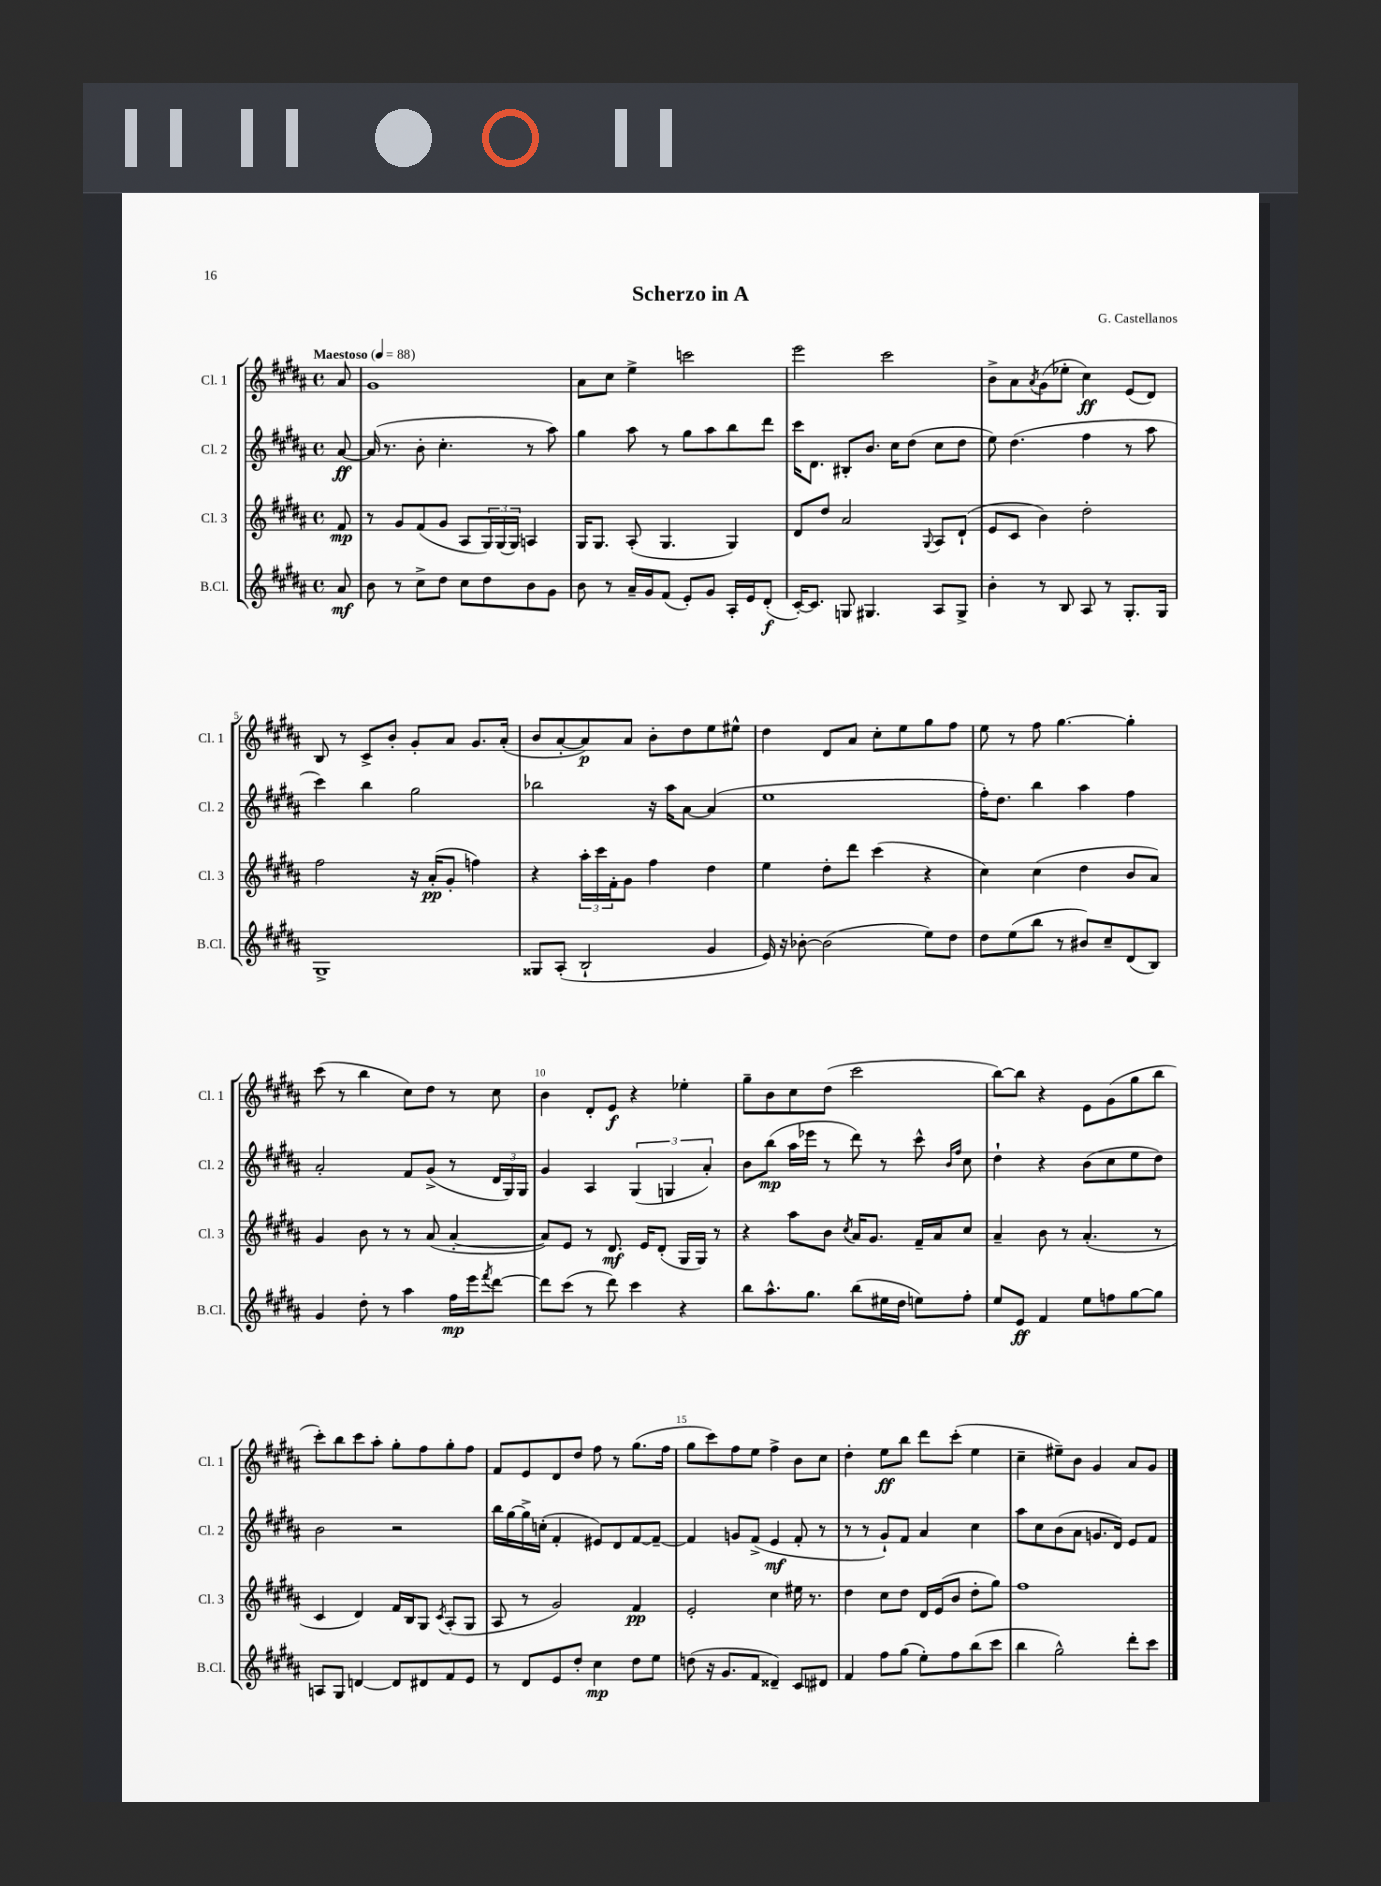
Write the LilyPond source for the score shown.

\header { title = "Scherzo in A" composer = "G. Castellanos" }
<<
\new StaffGroup <<
\new Staff = "s0" \with { instrumentName = "Cl. 1" shortInstrumentName = "Cl. 1" } {
    \clef treble \key b \major \defaultTimeSignature \time 4/4 \partial 8 \tempo "Maestoso" 4 = 88
    ais'8 |
    gis'1 |
    ais'8 cis''8 e''4-> c'''2 |
    e'''2 cis'''2 |
    b'8-> ais'8 \acciaccatura { ais'8 } gis'8( ees''8-. cis''4\ff) e'8( dis'8) |
    b8 r8 cis'8-> b'8-. gis'8-. ais'8 gis'8. ais'16-.( |
    b'8 ais'8~-. ais'8\p) ais'8 b'8-. dis''8 e''8 eis''8-^ |
    dis''4 dis'8 ais'8 cis''8-. e''8 gis''8 fis''8 |
    e''8 r8 fis''8 gis''4.~ gis''4-. |
    cis'''8( r8 b''4 cis''8) dis''8 r8 cis''8 |
    b'4 dis'8-. e'8\f r4 ees''4-. |
    gis''8-- b'8 cis''8 dis''8( cis'''2 |
    b''8~) b''8 r4 e'8 gis'8( gis''8 b''8 |
    cis'''8-.) b''8 cis'''8 ais''8-. gis''8-. fis''8 gis''8-. fis''8 |
    fis'8 e'8 dis'8 dis''8 fis''8 r8 gis''8.( fis''16 |
    gis''8 cis'''8) fis''8 e''8 fis''4-> b'8 cis''8 |
    dis''4-. e''8\ff b''8 dis'''8 cis'''8-.( e''4 |
    cis''4-- eis''8--) b'8 gis'4 ais'8 gis'8 \bar "|." |
}
\new Staff = "s1" \with { instrumentName = "Cl. 2" shortInstrumentName = "Cl. 2" } {
    \clef treble \key b \major \defaultTimeSignature \time 4/4 \partial 8
    ais'8~\ff |
    ais'16( r8. b'8-. cis''4.-. r8 ais''8) |
    gis''4 ais''8 r8 gis''8 ais''8 b''8 dis'''8 |
    cis'''16 dis'8. bis8-. b'8. cis''16 dis''8( cis''8 dis''8 |
    e''8) dis''4.( fis''4 r8 ais''8 |
    cis'''4) b''4 gis''2 |
    bes''2 r16 ais''16 ais'8~ ais'4( |
    e''1 |
    fis''16-.) dis''8. b''4 ais''4 fis''4 |
    ais'2-. fis'8 gis'8->( r8 \tuplet 3/2 { dis'16 gis16) gis16 } |
    gis'4 ais4 \tuplet 3/2 { gis4( g4 ais'4-.) } |
    b'8 b''8\mp( ais''16 ees'''16 r8 dis'''8) r8 cis'''8-^ \grace { b'16 fis''16 } cis''8 |
    dis''4-! r4 b'8( cis''8 e''8 dis''8) |
    b'2 r2 |
    b''16 gis''16~ gis''16-> c''16-.( fis'4-. eis'8) dis'8 fis'8~ fis'8~-- |
    fis'4 g'8 fis'8->( e'4\mf fis'8-. r8 |
    r8 r8 gis'8-!) fis'8 ais'4 cis''4 |
    ais''8 cis''8 b'8( ais'8 g'8. dis'16) e'8 fis'8 \bar "|." |
}
\new Staff = "s2" \with { instrumentName = "Cl. 3" shortInstrumentName = "Cl. 3" } {
    \clef treble \key b \major \defaultTimeSignature \time 4/4 \partial 8
    fis'8\mp |
    r8 gis'8 fis'8( gis'8 ais8 \tuplet 3/2 { gis16) gis16( gis16) } a4 |
    gis16 gis8. ais8-.( gis4. gis4) |
    dis'8 dis''8 ais'2 \appoggiatura { gis8 } ais8 dis'8-!( |
    e'8 cis'8 b'4) dis''2-. |
    fis''2 r16 ais'16-.\pp( gis'8-. f''4) |
    r4 \tuplet 3/2 { ais''16-. cis'''16 fis'16-. } gis'8 fis''4 dis''4 |
    e''4 dis''8-. dis'''8 cis'''4( r4 |
    cis''4) cis''4( dis''4 b'8 ais'8) |
    gis'4 b'8 r8 r8 ais'8( ais'4~-. |
    ais'8) e'8 r8 dis'8.\mf e'16 dis'8-.( gis16 gis16) r8 |
    r4 ais''8 b'8 \acciaccatura { cis''8 } ais'16 gis'8. fis'16-- ais'16 cis''8 |
    ais'4-- b'8 r8 ais'4.-.( r8 |
    cis'4 dis'4) fis'16 b16 gis8 \acciaccatura { cis'8 } ais8-.( gis8 |
    ais8 r8 gis'2) fis'4\pp |
    e'2-. cis''4 eis''16 r8. |
    dis''4 cis''8 dis''8 dis'16 e'16( b'8 dis''8-. gis''8) |
    fis''1 \bar "|." |
}
\new Staff = "s3" \with { instrumentName = "B.Cl." shortInstrumentName = "B.Cl." } {
    \clef treble \key b \major \defaultTimeSignature \time 4/4 \partial 8
    ais'8\mf |
    b'8 r8 cis''8-> dis''8 cis''8 dis''8 b'8 gis'8 |
    b'8 r8 ais'16-- gis'16 fis'8( e'8-.) gis'8 ais16-. e'16 dis'8-.\f( |
    cis'16~-.) cis'8. g8 gis4. ais8 gis8-> |
    b'4-. r8 b8 ais8 r8 gis8.-. gis16 |
    gis1-> |
    gisis8 ais8-.( b2-! gis'4 |
    e'16) r16 bes'8~-. bes'2( e''8) dis''8 |
    dis''8 e''8( b''8 r8 bis'8) cis''8-- dis'8( b8) |
    gis'4 dis''8-. r8 ais''4 fis''16\mp e'''16 \acciaccatura { fis'''8 } dis'''8~ |
    dis'''8 cis'''8( r8 dis'''8) cis'''4 r4 |
    b''8 ais''8.-^ gis''8. b''8( eis''16 dis''16 e''8) fis''8-. |
    e''8 e'8\ff fis'4 e''8 f''8 gis''8~ gis''8 |
    a8 gis8 d'4~ d'8 dis'8 fis'8 e'8 |
    r8 dis'8 e'8 dis''8-. cis''4\mp dis''8 e''8 |
    d''8( r16 gis'8. fis'8 disis'4--) cis'8 dis'8 |
    fis'4 fis''8 gis''8( e''8-.) fis''8 b''8( cis'''8 |
    b''4 gis''2-^) dis'''8-. cis'''8 \bar "|." |
}
>>
>>
\layout { \context { \Score \override BarNumber.break-visibility = ##(#f #t #t) barNumberVisibility = #(every-nth-bar-number-visible 5) } }
